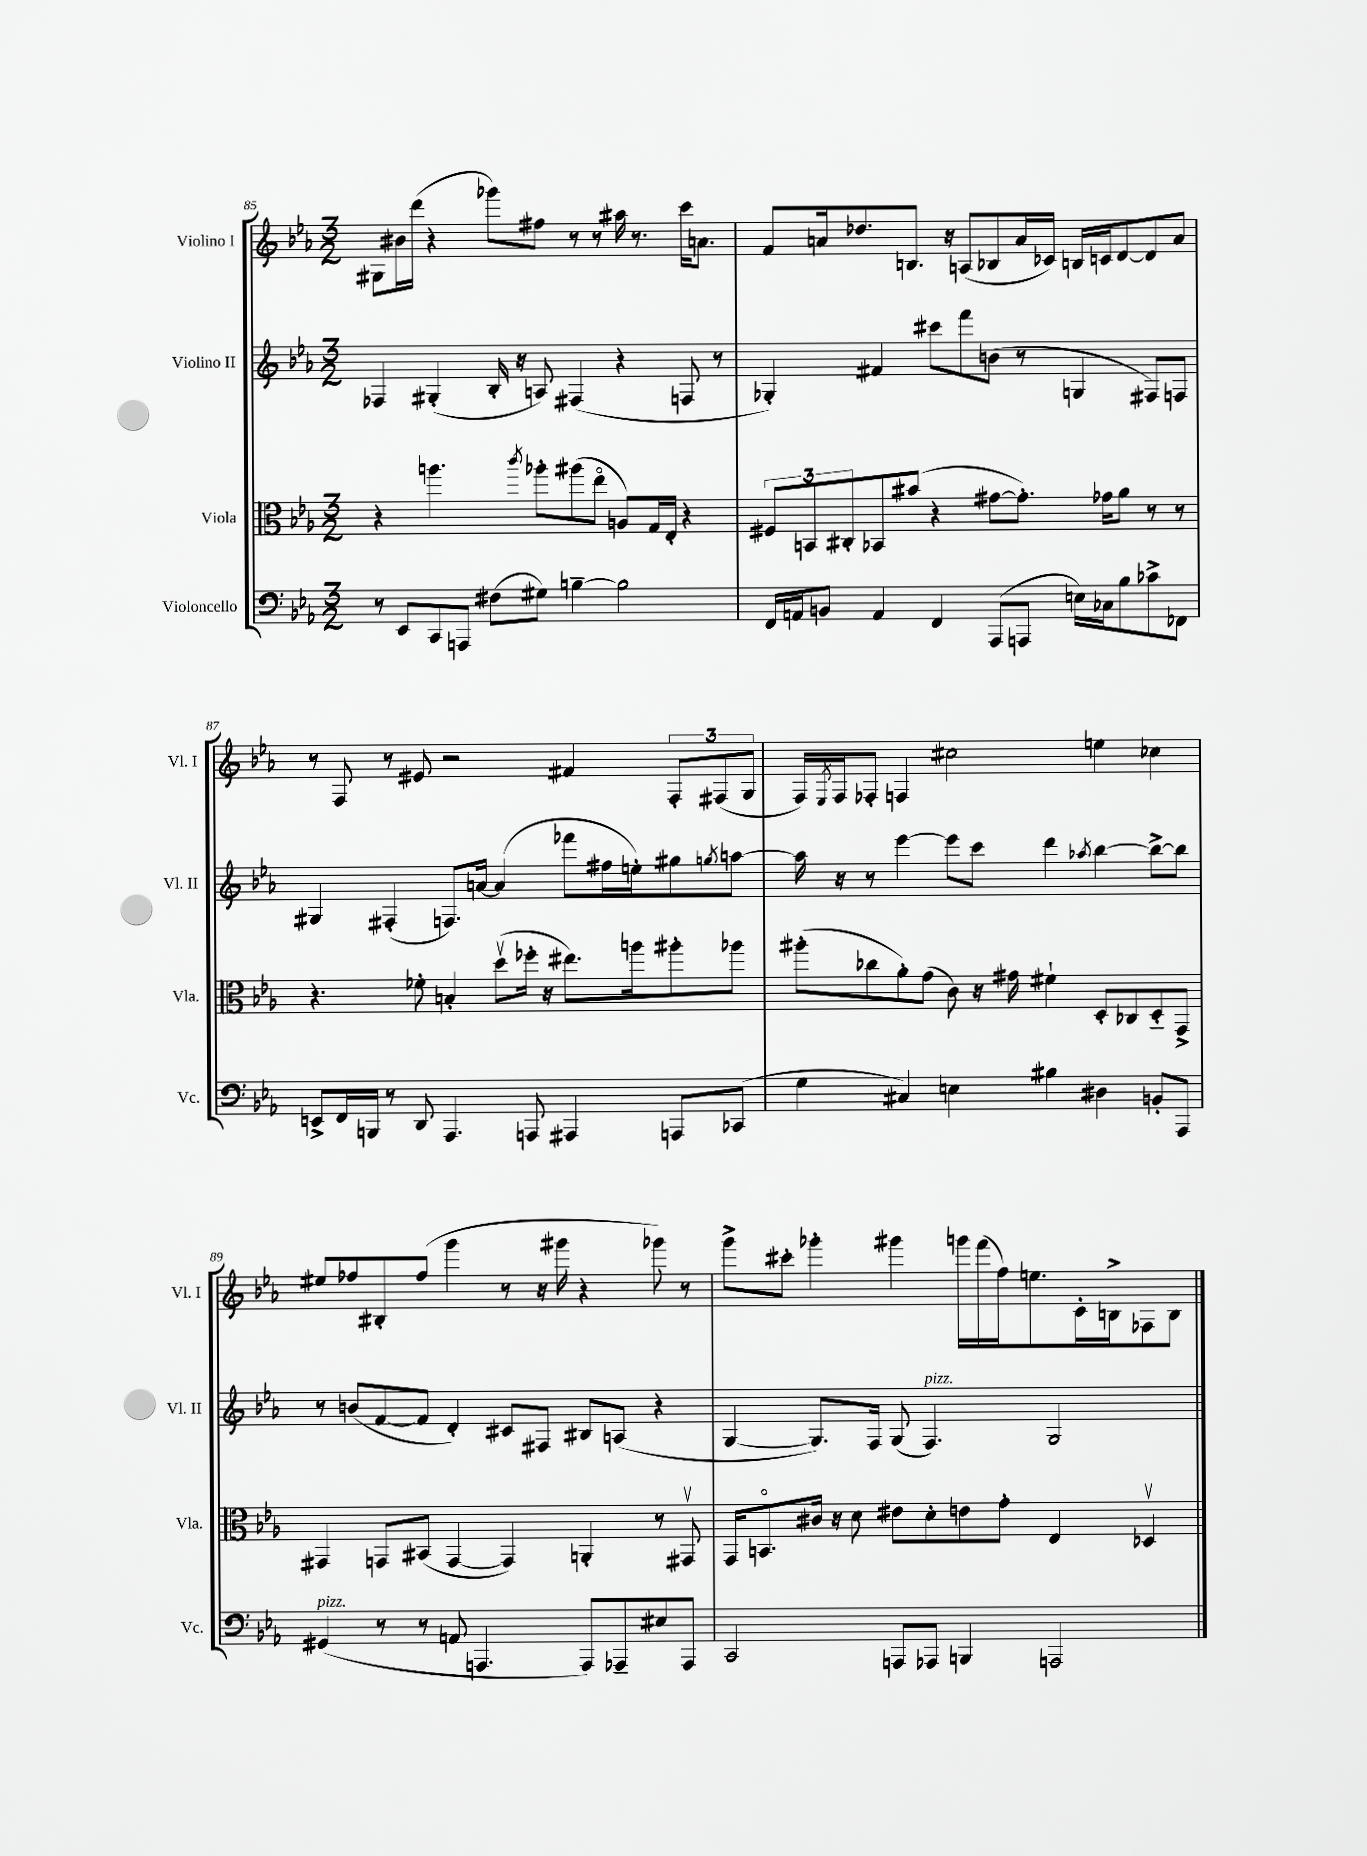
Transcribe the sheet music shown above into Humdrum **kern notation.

**kern	**kern	**kern	**kern
*part4	*part3	*part2	*part1
*staff4	*staff3	*staff2	*staff1
*I"Violoncello	*I"Viola	*I"Violino II	*I"Violino I
*I'Vc.	*I'Vla.	*I'Vl. II	*I'Vl. I
*clefF4	*clefC3	*clefG2	*clefG2
*k[b-e-a-]	*k[b-e-a-]	*k[b-e-a-]	*k[b-e-a-]
*M3/2	*M3/2	*M3/2	*M3/2
=85	=85	=85	=85
8r	4r	4F-X/	8G#X\L
8EE-/L	.	.	16b#X\L
.	.	.	(16ddd\JJ
8CC/	4.aan\	(4G#X'/	4r
8AAAn/J	.	.	.
(8F#X\L	.	16B-'/	8ggg-X\L)
.	.	16r	.
.	8qccc/	.	.
8G#X\J)	8aa-X'\L	8An/)	8ff#X\J
[4Bn~\	(8aa#X\	(4F#X/	8r
.	8ee-\J	.	8r
2B\]	8An/L)	4r	16aa#X\
.	.	.	8.r
.	16G/L	.	.
.	16E-'/JJ	.	.
.	4r	8Fn/	16ccc\KL
.	.	.	8.an\J
.	.	8r	.
=86	=86	=86	=86
16FF/LL	12F#X/L	4G-X'/)	8f/L
16AAn/J	.	.	.
.	12BBn/	.	.
8BBn/J	.	.	16an/k
.	12C#X'/	.	.
.	.	.	8.dd-X/
4AA/	8BB-X/	4f#X/	.
.	(8b#X/J	.	8.Bn/J
4FF/	4r	8ccc#X\L	.
.	.	.	16r
.	.	8fff\	(8An/L
(8AAA-/L	[8g#X\L	(8bn\J	8B-X/
8AAAn/J	8.g#'\J])	8r	16a/L
.	.	.	16c-X/JJ)
16En\LL)	.	4Gn/	16Bn/LL
16C-X\J	16g-X\KL	.	16cn/J
8B-\	8a-\J	.	[8d/
8c-X^\	8r	8F#X/L)	8d/]
8FF-X\J	8r	8Fn/J	8a/J
!!LO:LB:g=z
=87	=87	=87	=87
8EEn^/L	4.r	4G#X/	8r
16FF/L	.	.	8F/
16BBBn/JJ	.	.	.
8r	.	(4F#X'/	8r
8DD/	8f-X'\	.	8e#X/
4.AAA-/	4Bn'/	8.Fn/L)	2r
.	.	[16an/Jk	.
.	(8ddv\L	(4a/]	.
8AAAn/	16ff-X'\Jk	.	.
.	16r	.	.
4AAA#X/	8.ee#X\L)	8fff-X\L	4f#X/
.	.	16ff#X\L	.
.	16aan\k	16een'\J)	.
8AAAn/L	8aa#X'\	8gg#X\	12F'/L
.	.	.	(12F#X/
.	.	8qggn/	.
(8CC-X/J	8aa-X\J	[8aan\J	.
.	.	.	12G/J
=88	=88	=88	=88
4G\	(8aa#X'\L	16aa\]	16F/LL)
.	.	.	8qE-/
.	.	16r	16F/J
.	8cc-X\	8r	8F-X'/J
4C#X/)	8a-'\)	[4eee-\	4Fn/
.	(8g\J	.	.
4En\	8c\)	8eee-\L]	2cc#X\
.	16r	8ccc\J	.
.	16g#X\	.	.
4B#X\	4f#X`\	4ddd\	.
.	.	8qaa-X/	.
4D#X\	8D'/L	[4bb-\	4een\
.	8C-X/	.	.
8BBn'/L	8D/	8bb-^\L_	4cc-X\
8AAA-/J	8GG^/J	8bb-\J]	.
!!LO:LB:g=z
=89	=89	=89	=89
!LO:TX:a:i:t=pizz.	!	!	!
(4GG#X/	4GG#X/	8r	8ee#X/L
.	.	(8bn/L	8ff-X/
8r	8GGn/L	[8f/	8B#X'/
8r	(8BB#X/J	8f/J]	(8ff-/J
8AAn/	[4GG/	4d'/)	4ggg\
4.AAAn/	.	.	.
.	4GG/])	8c#X/L	8r
.	.	8F#X/J	16r
.	.	.	16ggg#X\
8AAA/L)	4AAn'/	8B#X/L	4r
8AAA-X~/	.	(8An/J	.
8E#X/	8r	4r	8ggg-X\)
8AAA-/J	8GG#Xv/	.	8r
=90	=90	=90	=90
2CC/	16GG/KL	[4G/	8ggg^\L
.	8.BBn/	.	.
.	.	.	8ccc#X'\J
.	16c#X/Jk	8.G/L])	4ggg-X'\
.	16r	.	.
.	8d\	.	.
.	.	16F/Jk	.
8AAAn/L	8e#X\L	(8G/	4ggg#X\
!	!	!LO:TX:a:i:t=pizz.	!
8AAA-X/J	8d'\	4.F/)	.
4BBBn/	8en\	.	16gggn\LL
.	.	.	(16fff\
.	8g'\J	.	16ff\J)
.	.	.	8.een\
2AAAn/	4E-/	2G/	.
.	.	.	16c'\L
.	.	.	16Bn^\J
.	4D-Xv/	.	8F-X\
.	.	.	8B\J
==	==	==	==
*-	*-	*-	*-
